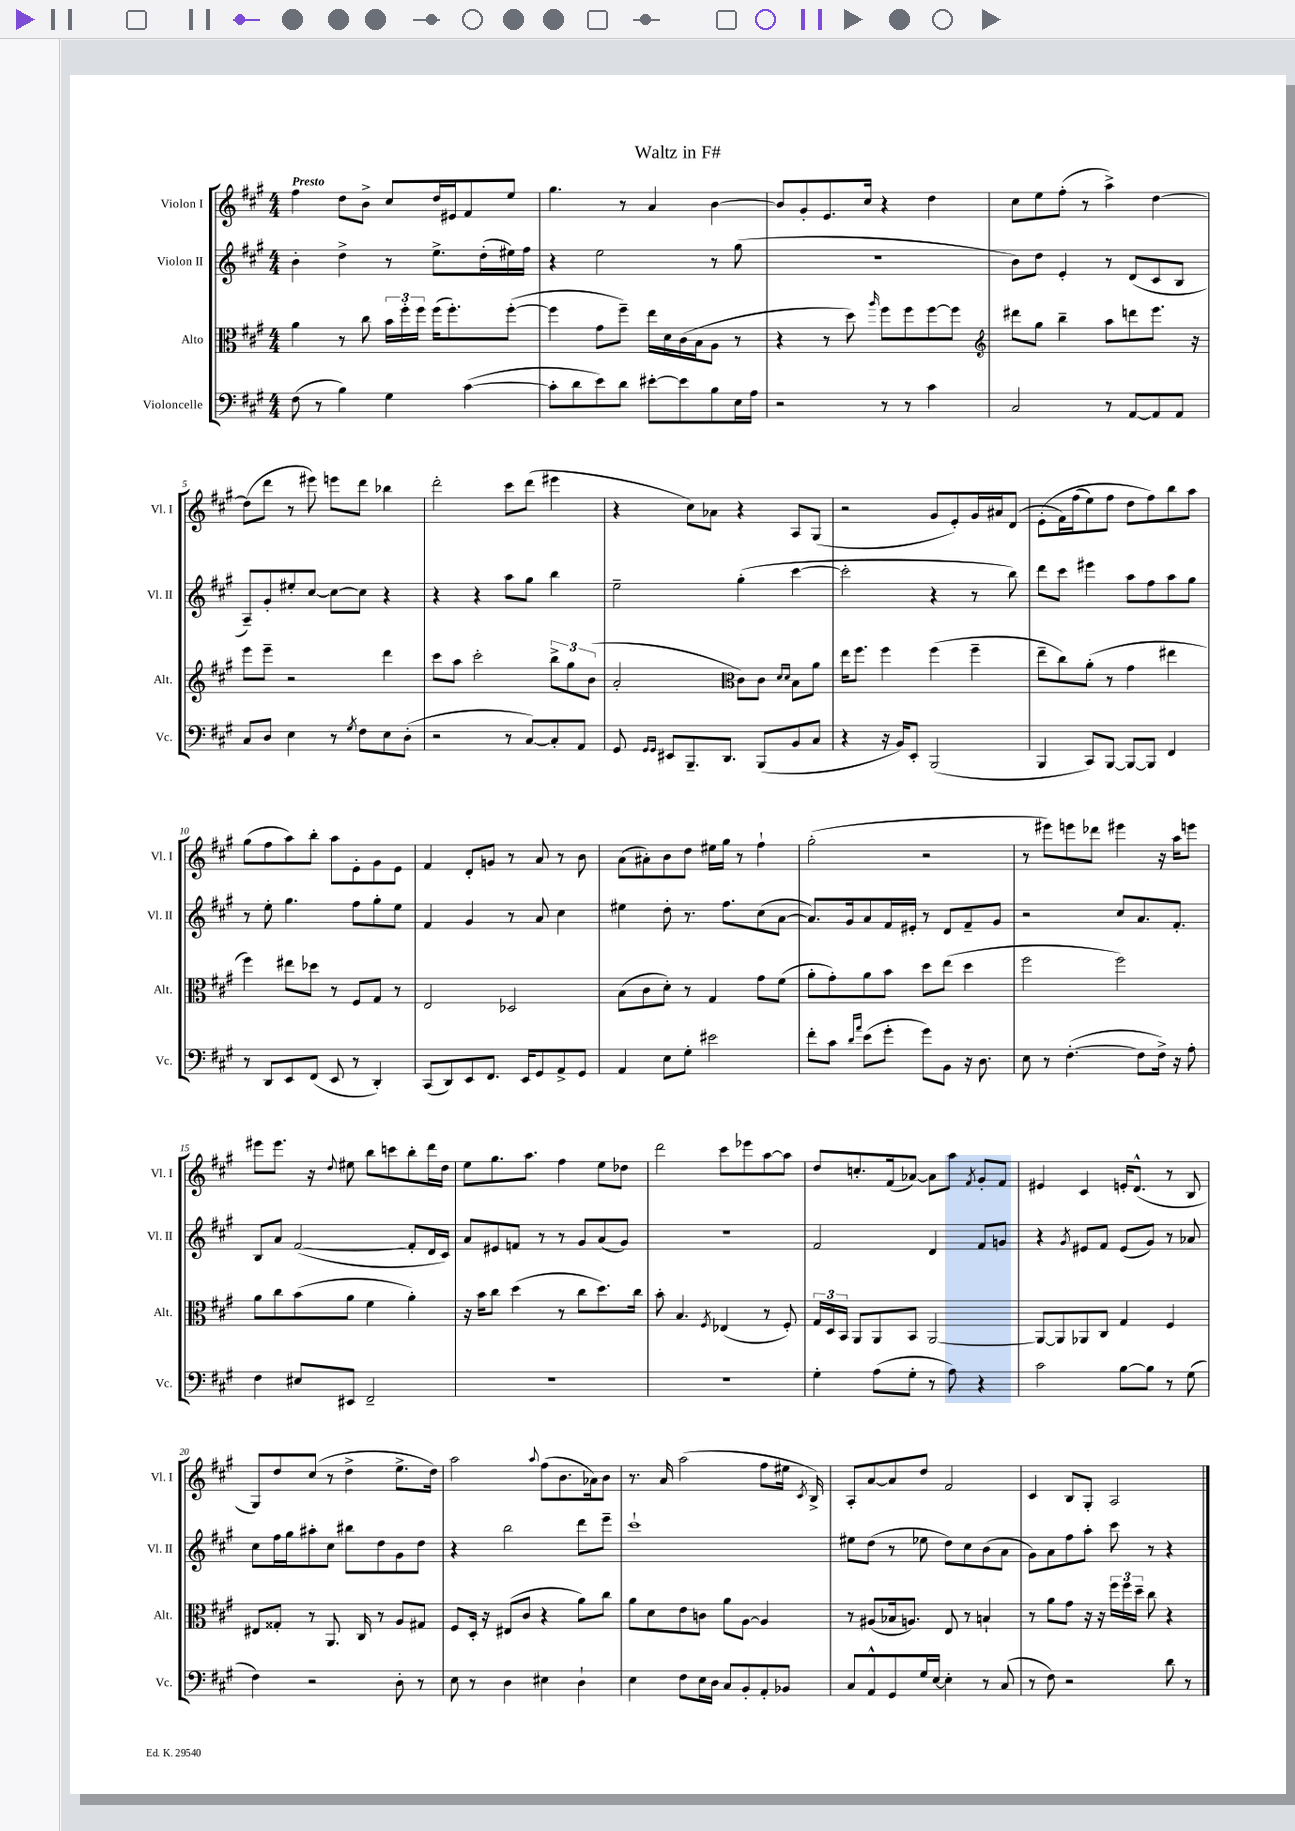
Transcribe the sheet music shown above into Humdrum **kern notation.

**kern	**kern	**kern	**kern
*part4	*part3	*part2	*part1
*staff4	*staff3	*staff2	*staff1
*I"Violoncelle	*I"Alto	*I"Violon II	*I"Violon I
*I'Vc.	*I'Alt.	*I'Vl. II	*I'Vl. I
*clefF4	*clefC3	*clefG2	*clefG2
*k[f#c#g#]	*k[f#c#g#]	*k[f#c#g#]	*k[f#c#g#]
*M4/4	*M4/4	*M4/4	*M4/4
=1	=1	=1	=1
!	!	!	!LO:TX:a:B:t=Presto
(8F#\	4a\	4b'\	4ff#\
8r	.	.	.
4B\)	8r	4dd^\	8dd\L
.	8cc#\	.	8b^\J
4G#\	24b\LL	8r	8cc#/L
.	24ff#'\	.	.
.	24ff#\JJ	.	.
.	(16ff#\KL	8.ee^\L	16dd/L
.	8.ff#'\)	.	16e#X/J
([4c#\	.	.	8f#/
.	.	(16dd'\L	.
.	([8ff#'\J	16ee#X\)	8ee/J
.	.	16ff#\JJ	.
=2	=2	=2	=2
8c#'\L]	4ff#\]	4r	4.gg#\
8d\	.	.	.
8e\)	8g#\L	2ee\	.
8d\J	8ff#~\J)	.	8r
[8e#X'\L	16ee\LL	.	4a/
.	16d\	.	.
8e#\]	(16c#\	.	.
.	16B\J	.	.
8B\	8A\J	8r	[4b\
16E\L	8r	(8gg#\	.
16A\JJ	.	.	.
=3	=3	=3	=3
2r	4r	1r	8b/L]
.	.	.	8g#'/
.	8r	.	8.e/
.	8dd\)	.	.
.	.	.	16cc#/Jk
.	16qqaa/	.	.
8r	8ff#\L	.	4r
8r	8ff#\	.	.
4c#\	[8ff#\	.	4dd\
.	8ff#\J]	.	.
=4	=4	=4	=4
*	*clefG2	*	*
2C#/	8ddd#X\L	8b\L)	8cc#\L
.	8gg#\J	8dd\J	8ee\
.	4bb~\	4e'/	(8ff#'\J
.	.	.	8r
8r	8aa\L	8r	4aa^\)
[8AA/L	8dddn\	(8d/L	.
8AA/]	8.eee\J	8c#/	[4dd\
8AA/J	.	8B/J	.
.	16r	.	.
!!LO:LB:g=z
=5	=5	=5	=5
8C#/L	8eee\L	8A~/L)	(8dd\L]
8D/J	8eee~\J	8g#'/	8ddd\J
4E\	2r	8ee#X'/	8r
.	.	[8cc#/J	8eee#X\)
8r	.	8cc#\L_	8eeen\L
8qG#/	.	.	.
8F#\L	.	8cc#\J]	8ddd\J
8E\	4ddd\	4r	4bb-X\
(8D'\J	.	.	.
=6	=6	=6	=6
2r	8ccc#\L	4r	2ddd'\
.	8aa\J	.	.
.	2ccc#'\	4r	.
8r	.	8aa\L	8ccc#\L
[8C#/L)	.	8gg#\J	(8ddd\J
8C#'/]	12bb^\L	4bb\	4eee#X\
.	12gg#\	.	.
8AA/J	.	.	.
.	(12b\J	.	.
=7	=7	=7	=7
8GG#/	2a'/	2ee~\	4r
16qqGG#/LL	.	.	.
16qqGG#/JJ	.	.	.
8EE#X/L	.	.	.
8.BBB~/	.	.	8cc#\L)
.	.	.	8a-X\J
8.DD/J	.	.	.
*	*clefC3	*	*
.	8c#\L)	(4gg#'\	4r
(8BBB/L	8c#\J	.	.
.	16qqd/LL	.	.
.	16qqd/JJ	.	.
8BB/	8B\L	[4ccc#\	8A/L
8C#/J	8a\J	.	(8G#/J
=8	=8	=8	=8
4r	16ee\KL	2ccc#'\]	2r
.	8.ff#\J	.	.
16r	4ff#\	.	.
16BB/KL)	.	.	.
8EE'/J	.	.	.
(2BBB/	(4ff#\	4r	8g#/L
.	.	.	8e'/)
.	4ff#~\	8r	16g#/L
.	.	.	16a#X/J
.	.	8bb\)	(8d/J
=9	=9	=9	=9
4BBB/	8ee~\L	8ddd\L	(8e'\L
.	8cc#\)	8ccc#\J	16f#\L)
.	.	.	(16ff#\J
8CC#/L)	(8a'\J	4eee#X\	8ee\)
[8BBB/J	8r	.	8ff#\J
8BBB/L_	4g#\	8aa\L	8dd\L
8BBB/J]	.	8ff#\	8ff#\)
4FF#/	4ee#X\	8aa\	8bb\
.	.	8gg#\J	8aa\J
!!LO:LB:g=z
=10	=10	=10	=10
8r	4ff#\)	8r	(8gg#\L
8DD/L	.	8ee'\	8ff#\
8EE/	8ee#X\L	4.gg#\	8aa\)
(8FF#/J	8dd-X\J	.	8bb'\J
8EE/	8r	.	8aa\L
8r	8F#/L	8ff#\L	8e'\
4DD'/)	8G#/J	8gg#'\	8g#\
.	8r	8ee\J	8e\J
=11	=11	=11	=11
(8CC#/L	2E/	4f#/	4f#/
8DD/)	.	.	.
8EE/	.	4g#/	8d'/L
8.FF#/J	.	.	8gn/J
.	2D-X/	8r	8r
16EE/KL	.	.	.
8GG#/	.	8a/	8a/
8AA^/	.	4cc#\	8r
8GG#/J	.	.	8b\
=12	=12	=12	=12
4AA/	(8B\L	4ee#X\	(8a\L
.	8c#\	.	8a#X'\)
8E\L	8d'\J)	8dd'\	8b\
8G#'\J	8r	8.r	8dd\J
2e#X\	4G#/	.	16ee#X\LL
.	.	8.ff#\L	16gg#\JJ
.	.	.	8r
.	8g#\L	(8cc#\	4ff#`\
.	(8f#\J	[8a\J	.
=13	=13	=13	=13
8f#'\L	8a'\L	8.a/L])	(2gg#'\
8c#\J	8g#'\)	.	.
.	.	16g#/k	.
16qqd/LL	.	.	.
16qqa/JJ	.	.	.
(8e\L	8a\	8a/	.
8g#'\J	8b\J	16f#/L	.
.	.	16e#X'/JJ	.
8g#\L)	8dd\L	8r	2r
8BB\J	(8ee\J	8d/L	.
16r	4dd\	8f#~/	.
8.D\	.	.	.
.	.	8g#/J	.
=14	=14	=14	=14
8E\	2ff#\	2r	8r
8r	.	.	8eee#X\L)
([4.F#'\	.	.	8eeen\
.	.	.	8ddd-X\J
.	2ff#\)	8cc#/L	4eee#X\
8F#\L]	.	8.a/	.
16F#^\Jk)	.	.	16r
16r	.	8.f#'/J	16aa\KL
8A'\	.	.	8eeen\J
!!LO:LB:g=z
=15	=15	=15	=15
4F#\	8a\L	8B/L	8eee#X\L
.	8cc#\	8a/J	8.eee#\J
8E#X/L	(8b\	([2f#/	.
.	.	.	16r
.	.	.	8qqdd/
8EE#X/J	8a\J	.	8ee#X\
2FF#~/	4f#\	.	8bb\L
.	.	.	8cccn\
.	4a'\)	8f#'/L]	8bb'\
.	.	16d/L	16ddd\L
.	.	16c#/JJ)	16dd\JJ
=16	=16	=16	=16
1r	16r	8a/L	8ee\L
.	16b\KL	.	.
.	8cc#\J	8e#X/	8.gg#\
.	(4dd\	8fn/J	.
.	.	.	8.aa\J
.	.	8r	.
.	8r	8r	4ff#\
.	8cc#\L	8g#/L	.
.	8.dd\)	(8a/	8ee\L
.	.	8g#/J)	8dd-X\J
.	16cc#\Jk	.	.
=17	=17	=17	=17
1r	8b'\	1r	2ddd\
.	4.B/	.	.
.	8qF#/	.	.
.	(4E-X/	.	8ccc#\L
.	.	.	8eee-X\
.	8r	.	[8aa\
.	8F#'/)	.	8aa\J]
=18	=18	=18	=18
4G#'\	24G#/LL	2f#/	8dd/L
.	24D/	.	.
.	24BB/JJ	.	.
.	8AA/L	.	8.ccn'/
(8A\L	8AA/	.	.
.	.	.	(16f#/k
8G#'\J	8BB/J	.	[8a-X/J)
8r	[2AA/	4d/	8a-\L]
8A\)	.	.	8aa\J
.	.	.	8qf#/
4r	.	8f#/L	8g#'/L
.	.	8gn/J	8f#/J
=19	=19	=19	=19
2c#\	8AA/L_	4r	4e#X/
.	8AA/]	.	.
.	.	8qg#/	.
.	8AA-X/	8e#X/L	4c#/
.	8C#/J	8f#/J	.
[8B\L	4G#/	(8e#/L	16en'/KL
.	.	.	(8.d^^/J
8B\J]	.	8g#/J)	.
8r	4F#/	8r	8r
(8G#\	.	8a-X/	8B/
!!LO:LB:g=z
=20	=20	=20	=20
4F#\)	8E#X/L	8cc#\L	8G#/L)
.	8G##X'/J	16ff#\L	8dd/
.	.	16gg#\J	.
2r	8r	8aa#X'\	(8cc#/J
.	8.AA/	8cc#\J	8r
.	.	8bb#X\L	4dd^\
.	16C#/	.	.
.	8r	8dd\	.
8D'\	8A/L	8g#\	8.ee^\L
8r	8G#X/J	8dd\J	.
.	.	.	16dd\Jk)
=21	=21	=21	=21
8E\	8F#/L	4r	2aa\
8r	16D'/Jk	.	.
.	16r	.	.
4D\	(8E#X/L	2bb\	.
.	8c#/J	.	.
.	.	.	8qqaa/
4E#X\	4r	.	(8ff#\L
.	.	.	8.b\
4D`\	8a\L)	8ddd\L	.
.	.	.	16a-X\k)
.	8cc#\J	8eee~\J	8b\J
=22	=22	=22	=22
4E\	8a\L	1ccc#`	8.r
.	8d\	.	.
.	.	.	16a/
8F#\L	8e\	.	(2aa\
16E\L	8cn\J	.	.
16D\JJ	.	.	.
8C#/L	8a\L	.	.
8BB'/	[8A\J	.	.
8AA'/	4A/]	.	8ff#\L
8BB-X/J	.	.	16ee#X\Jk
.	.	.	8qc#/
.	.	.	16B^/)
=23	=23	=23	=23
8C#/L	8r	8ee#X\L	8A'/L
8AA^^/	(8A#X/L	(8dd\J	[8a/
8GG#/	16B-X/k	8r	8a/]
.	8.An/J)	.	.
16G#/L	.	8ee-X\	8dd/J
[16E/JJ	.	.	.
4E'\]	8E/	8dd\L)	2f#/
.	8r	8cc#\	.
8r	4Bn`/	(8b\	.
(8C#/	.	8a\J	.
=24	=24	=24	=24
8r	8r	8g#\L)	4c#/
8F#\)	8a\L	8a\	.
2r	8g#\J	8ff#\	8B/L
.	16r	8aa'\J	8G#'/J
.	16r	.	.
.	24ff#\LL	8ccc#\	2A/
.	24ff#\	.	.
.	24dd~\JJ	.	.
.	8cc#\	8r	.
8d\	4r	4r	.
8r	.	.	.
==	==	==	==
*-	*-	*-	*-
